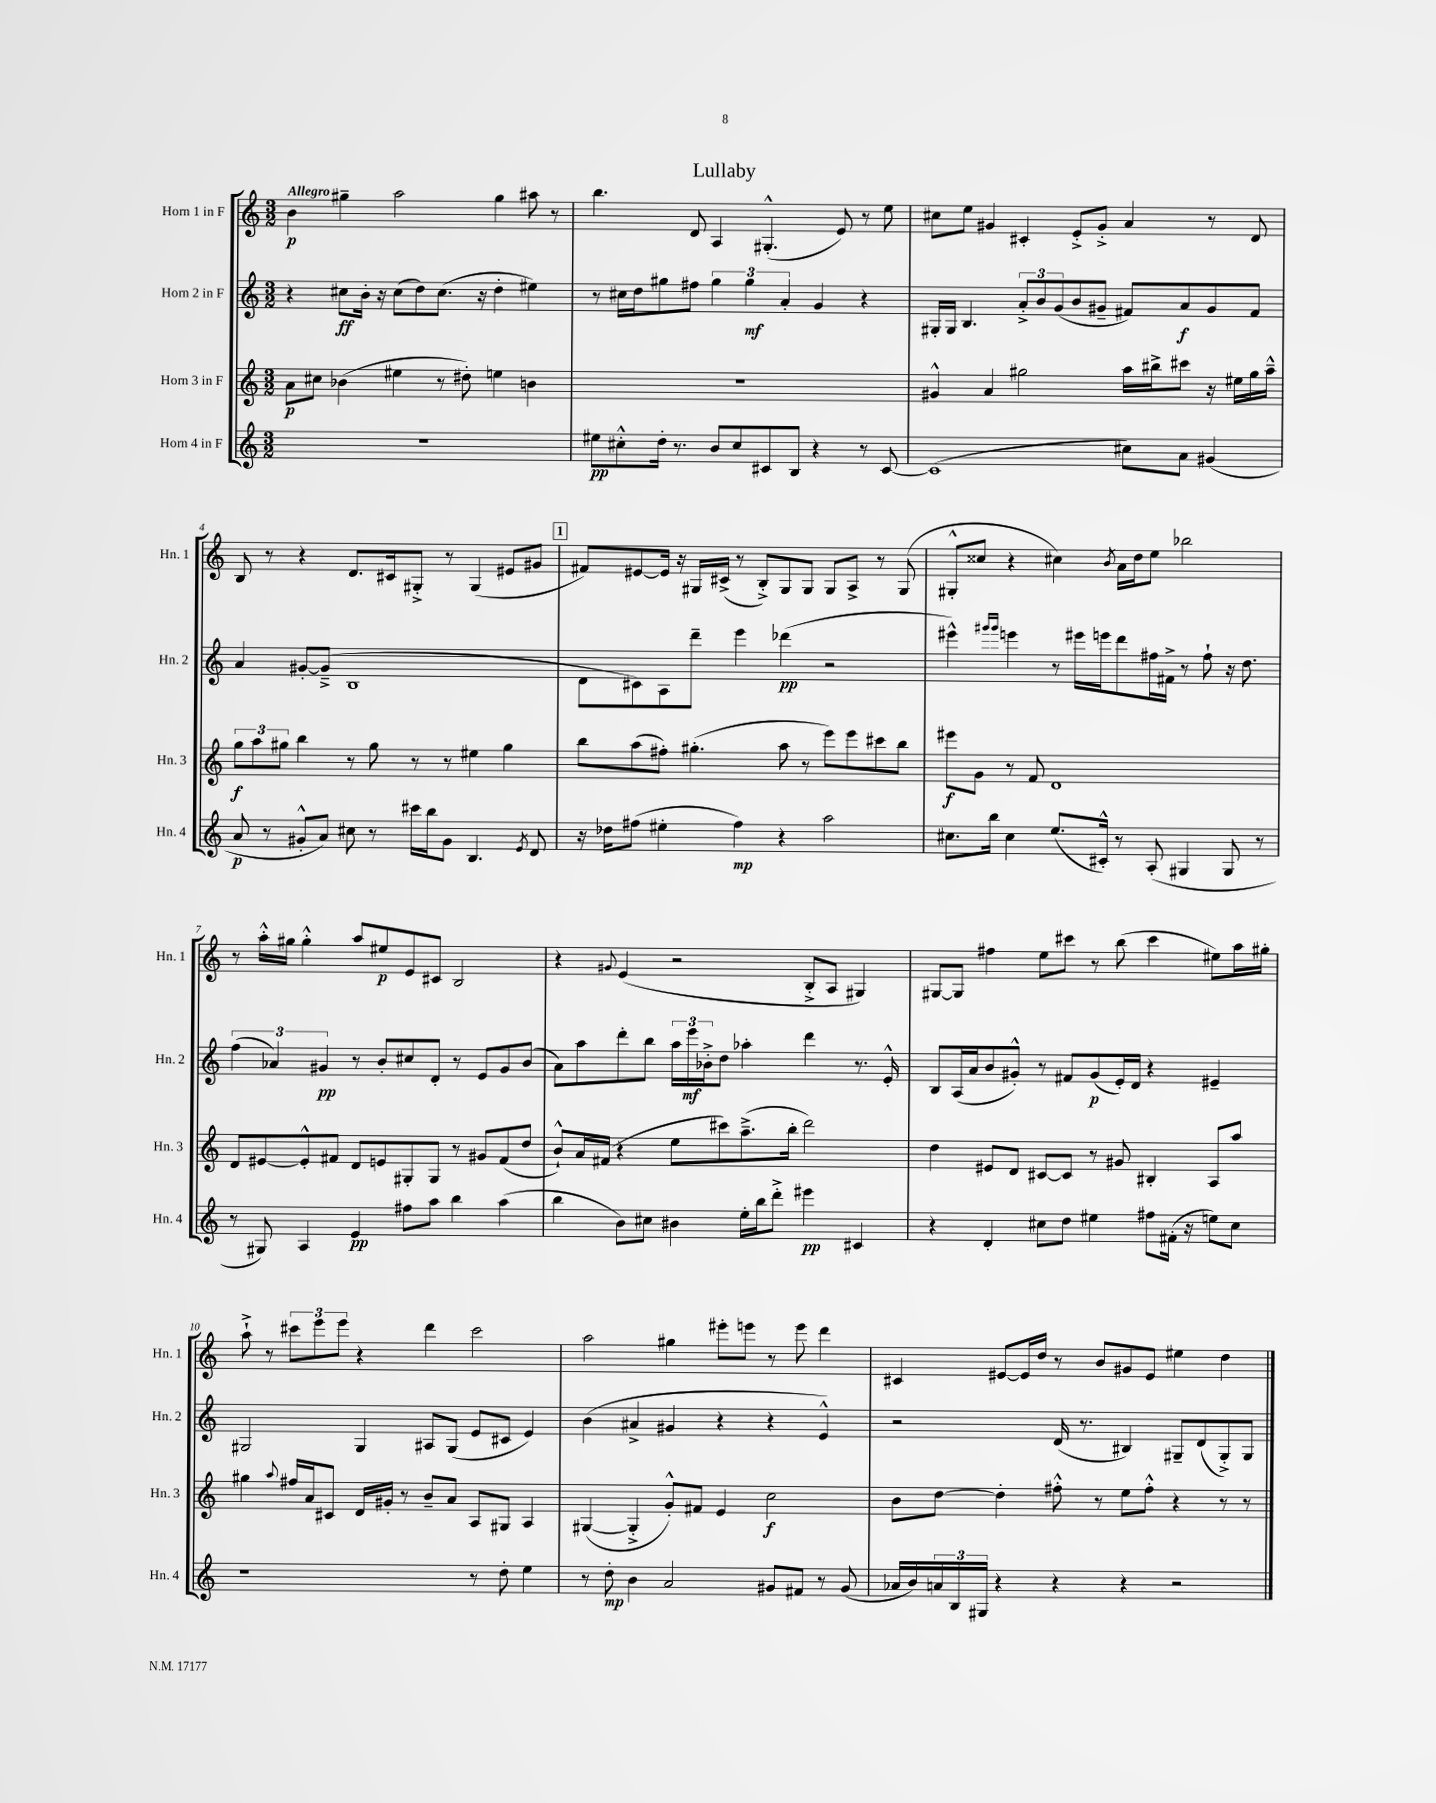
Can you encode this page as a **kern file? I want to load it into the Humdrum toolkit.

**kern	**dynam	**kern	**dynam	**kern	**dynam	**kern	**dynam
*part4	*part4	*part3	*part3	*part2	*part2	*part1	*part1
*staff4	*staff4	*staff3	*staff3	*staff2	*staff2	*staff1	*staff1
*I"Horn 4 in F	*	*I"Horn 3 in F	*	*I"Horn 2 in F	*	*I"Horn 1 in F	*
*I'Hn. 4	*	*I'Hn. 3	*	*I'Hn. 2	*	*I'Hn. 1	*
*clefG2	*	*clefG2	*	*clefG2	*	*clefG2	*
*k[]	*	*k[]	*	*k[]	*	*k[]	*
*M3/2	*	*M3/2	*	*M3/2	*	*M3/2	*
=1	=1	=1	=1	=1	=1	=1	=1
!	!	!	!	!	!	!LO:TX:a:B:t=Allegro	!
1.r	.	8a\L	p	4r	.	4b\	p
.	.	8cc#X\J	.	.	.	.	.
.	.	(4b-X\	.	8cc#X\L	ff	4gg#X~\	.
.	.	.	.	16b'\Jk	.	.	.
.	.	.	.	16r	.	.	.
.	.	4ee#X\	.	(8cc#\L	.	2aa\	.
.	.	.	.	8dd\)	.	.	.
.	.	8r	.	(8.cc#\J	.	.	.
.	.	8dd#X'\)	.	.	.	.	.
.	.	.	.	16r	.	.	.
.	.	4een\	.	4dd'\	.	4gg#\	.
.	.	4bn\	.	4ee#X\)	.	8aa#X\	.
.	.	.	.	.	.	8r	.
=2	=2	=2	=2	=2	=2	=2	=2
8ee#X\L	pp	1.r	.	8r	.	4.bb\	.
8cc#X'^^\	.	.	.	16cc#X\LL	.	.	.
.	.	.	.	16dd\J	.	.	.
16dd'\Jk	.	.	.	8gg#X\	.	.	.
8.r	.	.	.	.	.	.	.
.	.	.	.	8ff#X\J	.	8d/	.
8b/L	.	.	.	6gg#\	.	4A/	.
8cc#/	.	.	.	.	.	.	.
.	.	.	.	6gg#\	mf	.	.
8c#X/	.	.	.	.	.	(4.G#X'^^/	.
.	.	.	.	6a'/	.	.	.
8B/J	.	.	.	.	.	.	.
4r	.	.	.	4g/	.	.	.
.	.	.	.	.	.	8e/)	.
8r	.	.	.	4r	.	8r	.
[8c#/	.	.	.	.	.	8ee\	.
=3	=3	=3	=3	=3	=3	=3	=3
(1c#]	.	4g#X^^/	.	16G#X'/LL	.	8cc#X\L	.
.	.	.	.	16G#/JJ	.	.	.
.	.	.	.	4.B/	.	8ee\J	.
.	.	4a/	.	.	.	4g#X/	.
.	.	2gg#X\	.	12a'^/L	.	4c#X'/	.
.	.	.	.	12b/	.	.	.
.	.	.	.	(12g/	.	.	.
.	.	.	.	8b/	.	8e'^/L	.
.	.	.	.	8g#X~/J	.	8g#'^/J	.
8cc#X\L)	.	16aa\LL	.	8f#X/L)	.	4a/	.
.	.	16bb#X^\J	.	.	.	.	.
8a\J	.	8ccc#X\J	.	8a/	f	.	.
(4g#X/	.	16r	.	8g#/	.	8r	.
.	.	16ee#X\LL	.	.	.	.	.
.	.	16gg#\	.	8f#/J	.	8d/	.
.	.	16aa~^^\JJ	.	.	.	.	.
!!LO:LB:g=z
=4	=4	=4	=4	=4	=4	=4	=4
8a/	p	12gg\L	f	4a/	.	8B/	.
.	.	12aa\	.	.	.	.	.
8r	.	.	.	.	.	8r	.
.	.	12gg#X\J	.	.	.	.	.
8g#X'^^/L	.	4bb\	.	[8g#X'/L	.	4r	.
8a/J)	.	.	.	(8g#~^/J]	.	.	.
8cc#X\	.	8r	.	1B	.	8.d/L	.
8r	.	8gg#\	.	.	.	.	.
.	.	.	.	.	.	16c#X/k	.
16ccc#X\LL	.	8r	.	.	.	8G#X'^/J	.
16bb\J	.	.	.	.	.	.	.
8g#\J	.	8r	.	.	.	8r	.
4.B/	.	4ee#X\	.	.	.	(4G#/	.
.	.	4gg#\	.	.	.	8e#X/L	.
8qe/	.	.	.	.	.	.	.
8d/	.	.	.	.	.	8g#X/J	.
!!LO:REH:place=s1:t=1
=5	=5	=5	=5	=5	=5	=5	=5
16r	.	8bb\L	.	8d\L	.	8f#X/L)	.
16dd-X\KL	.	.	.	.	.	.	.
(8ff#X\J	.	(8aa\	.	8c#X\)	.	[8e#X/	.
4ee#X'\	.	8ff#X'\J)	.	8A\	.	16e#/Jk]	.
.	.	.	.	.	.	16r	.
.	.	(4.gg#X'\	.	8ddd~\J	.	16G#X/LL	.
.	.	.	.	.	.	(16c#X^/JJ	.
4ff#\)	mp	.	.	4eee\	.	8r	.
.	.	.	.	.	.	8B'^/L)	.
4r	.	8aa\	.	(4ddd-X\	pp	8G#/	.
.	.	8r	.	.	.	8G#/J	.
2aa\	.	8eee\L)	.	2r	.	8G#/L	.
.	.	8eee\	.	.	.	8A^/J	.
.	.	8ccc#X\	.	.	.	8r	.
.	.	8bb\J	.	.	.	(8G#/	.
=6	=6	=6	=6	=6	=6	=6	=6
8.cc#X\L	.	8eee#X\L	f	4eee#X^^\)	.	8G#X'^^/L	.
.	.	8g\J	.	.	.	8cc##X/J	.
16bb\Jk	.	.	.	.	.	.	.
.	.	.	.	16qqggg#X/LL	.	.	.
.	.	.	.	16qqggg#/JJ	.	.	.
4cc#\	.	8r	.	4eeen\	.	4r	.
.	.	8f/	.	.	.	.	.
(8.ee/L	.	1d	.	8r	.	4cc#X\)	.
.	.	.	.	16eee#X\LL	.	.	.
16c#X'^^/Jk)	.	.	.	16eeen\J	.	.	.
.	.	.	.	.	.	8qb/	.
8r	.	.	.	8ddd\	.	16a\LL	.
.	.	.	.	.	.	16dd\J	.
(8A'/	.	.	.	16ff#X\L	.	8ee\J	.
.	.	.	.	16f#X^\JJ	.	.	.
4G#X/	.	.	.	8r	.	2bb-X\	.
.	.	.	.	8ff#`\	.	.	.
8G#/	.	.	.	16r	.	.	.
.	.	.	.	8.dd\	.	.	.
8r	.	.	.	.	.	.	.
!!LO:LB:g=z
=7	=7	=7	=7	=7	=7	=7	=7
8r	.	8d/L	.	(6ff\	.	8r	.
8G#X/)	.	[8e#X/	.	.	.	16aa'^^\LL	.
.	.	.	.	6a-X/)	.	.	.
.	.	.	.	.	.	16gg#X\JJ	.
4A/	.	8e#'^^/]	.	.	.	4gg#'^^\	.
.	.	.	.	6g#X/	pp	.	.
.	.	8f#X/J	.	.	.	.	.
4e/	pp	8d/L	.	8r	.	8aa/L	.
.	.	8en/	.	8b'/L	.	8ee#X/	p
8ff#X\L	.	8G#X'/	.	8cc#X/	.	8e/	.
8aa\J	.	8G#/J	.	8d'/J	.	8c#X/J	.
4bb\	.	8r	.	8r	.	2B/	.
.	.	8g#X/L	.	8e/L	.	.	.
(4aa\	.	(8f#/	.	8g#/	.	.	.
.	.	8dd/J	.	(8b/J	.	.	.
=8	=8	=8	=8	=8	=8	=8	=8
4bb\	.	8b`^^/L)	.	8a\L)	.	4r	.
.	.	16a/L	.	8aa\	.	.	.
.	.	(16f#X/JJ	.	.	.	.	.
.	.	.	.	.	.	8qqg#X/	.
8b\L)	.	4r	.	8ddd'\	.	(4e/	.
8cc#X\J	.	.	.	8bb\J	.	.	.
4b#X\	.	8ee\L	.	24aa\LL	.	2r	.
.	.	.	.	24eee\	mf	.	.
.	.	.	.	24b-X'^\J	.	.	.
.	.	8ccc#X\)	.	8dd\J	.	.	.
16ee'\LL	.	(8.aa~^\	.	4aa-X'\	.	.	.
16bb\J	.	.	.	.	.	.	.
8ddd'^\J	.	.	.	.	.	.	.
.	.	16bb'\Jk	.	.	.	.	.
4eee#X\	pp	2ddd\)	.	4ddd\	.	8B'^/L	.
.	.	.	.	.	.	8A/J	.
4c#X/	.	.	.	8.r	.	4G#X/)	.
.	.	.	.	16e'^^/	.	.	.
=9	=9	=9	=9	=9	=9	=9	=9
4r	.	4dd\	.	8B/L	.	[8G#X/L	.
.	.	.	.	(16A/L	.	8G#/J]	.
.	.	.	.	16a/J	.	.	.
4d'/	.	8e#X/L	.	8b/	.	4ff#X\	.
.	.	8d/J	.	8g#X'^^/J)	.	.	.
8cc#X\L	.	[8c#X/L	.	8r	.	8ee\L	.
8dd\J	.	8c#/J]	.	8f#X/L	.	8ccc#X\J	.
4ee#X\	.	8r	.	(8g#/	p	8r	.
.	.	8g#X/	.	16e'/L)	.	(8bb\	.
.	.	.	.	16d/JJ	.	.	.
8ff#X\L	.	4B#X'/	.	4r	.	4ccc#\	.
(16f#X'\Jk	.	.	.	.	.	.	.
16r	.	.	.	.	.	.	.
8een\L)	.	8A/L	.	4e#X~/	.	8ee#X\L)	.
8cc#\J	.	8aa/J	.	.	.	16aa\L	.
.	.	.	.	.	.	16gg#X'\JJ	.
!!LO:LB:g=z
=10	=10	=10	=10	=10	=10	=10	=10
1r	.	4gg#X\	.	2G#X/	.	8aa`^\	.
.	.	.	.	.	.	8r	.
.	.	8qqaa/	.	.	.	.	.
.	.	16ff#X/LL	.	.	.	12ccc#X\L	.
.	.	16a/J	.	.	.	.	.
.	.	.	.	.	.	12eee\	.
.	.	8c#X/J	.	.	.	.	.
.	.	.	.	.	.	12eee\J	.
.	.	16d/LL	.	4G#/	.	4r	.
.	.	16g#X'/JJ	.	.	.	.	.
.	.	8r	.	.	.	.	.
.	.	8b~/L	.	8A#X/L	.	4ddd\	.
.	.	8a/J	.	(8G#/J	.	.	.
8r	.	8A/L	.	8e/L	.	2ccc#\	.
8dd'\	.	8G#X/J	.	8c#X/J	.	.	.
4ee\	.	4A/	.	4e/)	.	.	.
=11	=11	=11	=11	=11	=11	=11	=11
8r	.	([4G#X/	.	(4b\	.	2aa\	.
8dd'\	mp	.	.	.	.	.	.
4b\	.	4G#'^/]	.	4a#X^/	.	.	.
2a/	.	8g'^^/L)	.	4g#X/	.	4gg#X\	.
.	.	8f#X/J	.	.	.	.	.
.	.	4e/	.	4r	.	8eee#X'\L	.
.	.	.	.	.	.	8eeen\J	.
8g#X/L	.	2cc\	f	4r	.	8r	.
8f#X/J	.	.	.	.	.	8eee\	.
8r	.	.	.	4e^^/)	.	4ddd\	.
(8g#/	.	.	.	.	.	.	.
=12	=12	=12	=12	=12	=12	=12	=12
16a-X/LL	.	8b\L	.	2r	.	4c#X/	.
16b/)	.	.	.	.	.	.	.
24an/	.	[8dd\J	.	.	.	.	.
24B/	.	.	.	.	.	.	.
24G#X/JJ	.	.	.	.	.	.	.
4r	.	4dd'\]	.	.	.	[8e#X/L	.
.	.	.	.	.	.	16e#/L]	.
.	.	.	.	.	.	16dd/JJ	.
4r	.	8ff#X'^^\	.	(16d/	.	8r	.
.	.	.	.	8.r	.	.	.
.	.	8r	.	.	.	8b/L	.
4r	.	8ee\L	.	4B#X/)	.	8g#X/	.
.	.	8ff#'^^\J	.	.	.	8e#/J	.
2r	.	4r	.	8G#X~/L	.	4ee#X\	.
.	.	.	.	(8d/	.	.	.
.	.	8r	.	8G#'^/)	.	4dd\	.
.	.	8r	.	8G#/J	.	.	.
==	==	==	==	==	==	==	==
*-	*-	*-	*-	*-	*-	*-	*-
